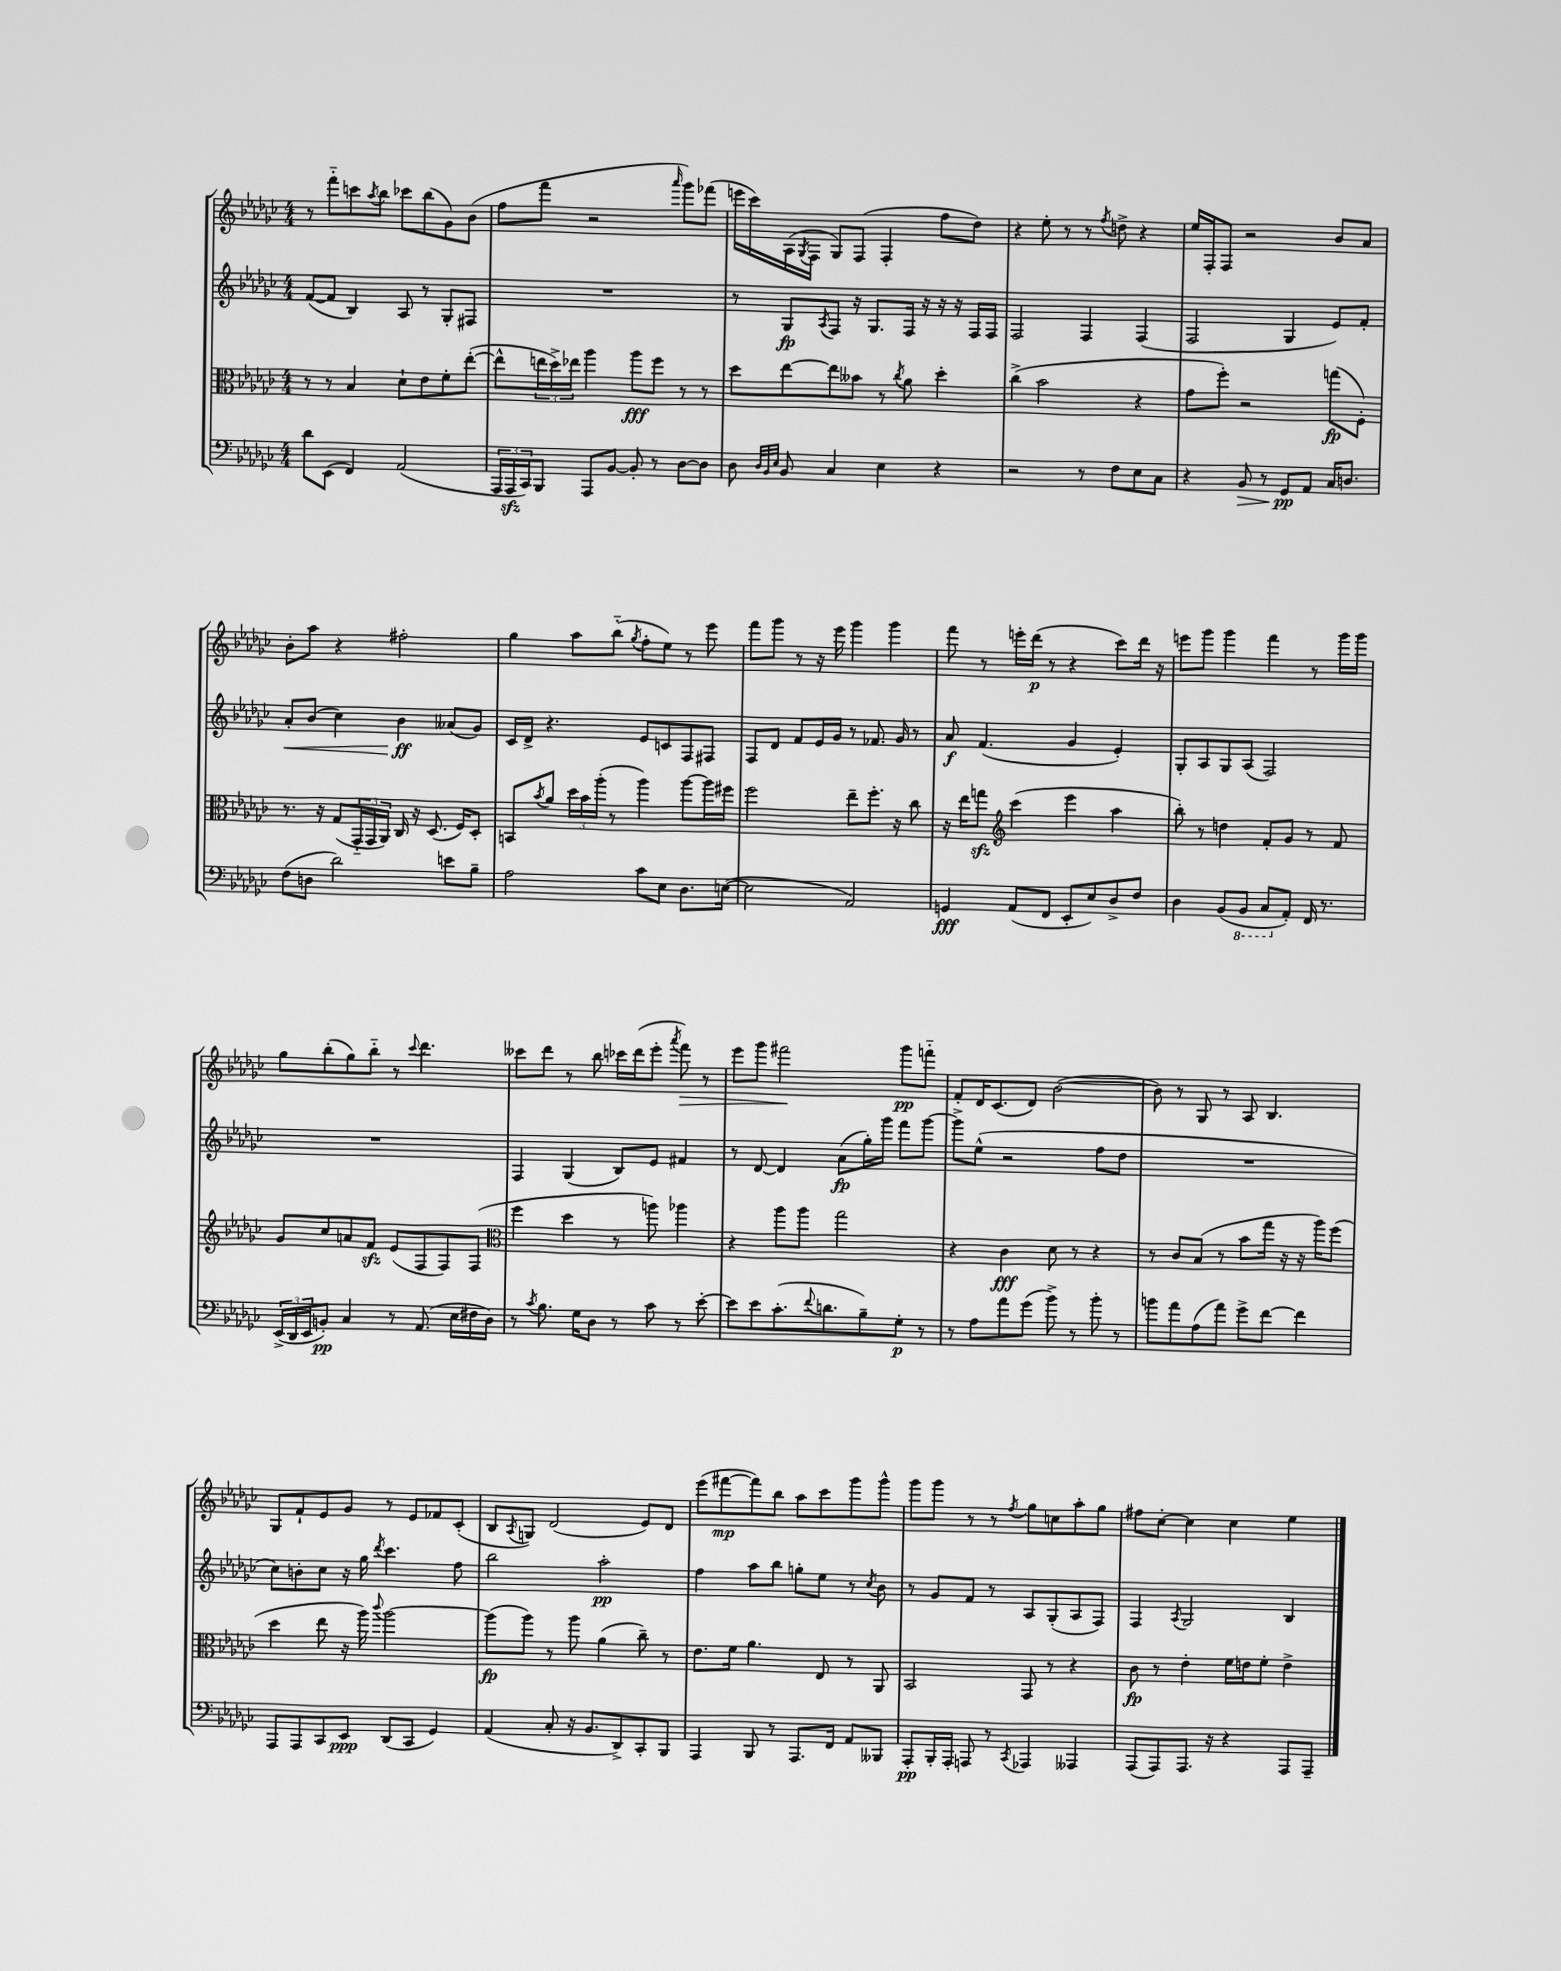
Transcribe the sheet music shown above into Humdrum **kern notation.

**kern	**dynam	**kern	**dynam	**kern	**dynam	**kern	**dynam
*part4	*part4	*part3	*part3	*part2	*part2	*part1	*part1
*staff4	*staff4	*staff3	*staff3	*staff2	*staff2	*staff1	*staff1
*clefF4	*	*clefC3	*	*clefG2	*	*clefG2	*
*k[b-e-a-d-g-c-]	*	*k[b-e-a-d-g-c-]	*	*k[b-e-a-d-g-c-]	*	*k[b-e-a-d-g-c-]	*
*M4/4	*	*M4/4	*	*M4/4	*	*M4/4	*
=20	=20	=20	=20	=20	=20	=20	=20
8d-\L	.	8r	.	([8f/L	.	8r	.
(8EE-\J	.	8r	.	8f/J]	.	8fff\L	.
4FF/)	.	4B-/	.	4B-/)	.	8cccn\	.
.	.	.	.	.	.	8qaa-/	.
.	.	.	.	.	.	8bb-\J	.
(2AA-/	.	8d-`\L	.	8A-/	.	8ccc-X\L	.
.	.	8e-\	.	8r	.	(8bb-\	.
.	.	8f'\	.	8G-'/L	.	8g-\)	.
.	.	([8ee-'\J	.	8F#X/J	.	(8b-\J	.
=21	=21	=21	=21	=21	=21	=21	=21
24AAA-/LL	.	8ee-^^\L]	.	1r	.	8ff\L	.
24AAA-zz/	.	.	.	.	.	.	.
24CC-/J)	.	.	.	.	.	.	.
8BBB-/J	.	24een\L	.	.	.	8fff\J	.
.	.	24dd-^\)	.	.	.	.	.
.	.	24ee-X\JJ	.	.	.	.	.
8AAA-/L	.	4aa-\	.	.	.	2r	.
[8BB-/J	.	.	.	.	.	.	.
8BB-'/]	.	8aa-\L	fff	.	.	.	.
8r	.	8ff\J	.	.	.	.	.
.	.	.	.	.	.	16qqaaa-/	.
[8D-\L	.	8r	.	.	.	8ggg-\L)	.
8D-\J]	.	8r	.	.	.	(8fff-X\J	.
=22	=22	=22	=22	=22	=22	=22	=22
8D-\	.	8dd-\L	.	8r	.	16eeen\LL	.
.	.	.	.	.	.	16ccc-\)	.
32qqD-/LLL	.	.	.	.	.	.	.
32qqBB-/	.	.	.	.	.	.	.
32qqE-/JJJ	.	.	.	.	.	.	.
8BB-/	.	[8ee-\	.	8G-/L	fp	(16A-\	.
.	.	.	.	.	.	8qG-/	.
.	.	.	.	.	.	16F\JJ	.
.	.	.	.	8qA-/	.	.	.
4C-/	.	8ee-\]	.	8F/J	.	8G-/L)	.
.	.	8b--X\J	.	16r	.	(8F/J	.
.	.	.	.	8.G-/L	.	.	.
4E-\	.	8r	.	.	.	4F'/	.
.	.	8qcc-/	.	.	.	.	.
.	.	8a-\	.	16F/Jk	.	.	.
.	.	.	.	16r	.	.	.
4r	.	4dd-'\	.	16r	.	8ff\L	.
.	.	.	.	16r	.	.	.
.	.	.	.	16F/LL	.	8dd-\J)	.
.	.	.	.	16F/JJ	.	.	.
=23	=23	=23	=23	=23	=23	=23	=23
2r	.	(4cc-^\	.	2F/	.	4r	.
.	.	2b-\	.	.	.	8ee-'\	.
.	.	.	.	.	.	8r	.
8r	.	.	.	4F/	.	8r	.
.	.	.	.	.	.	8qff/	.
8F\L	.	.	.	.	.	8ddn^\	.
8E-\	.	4r	.	(4F/	.	4r	.
8C-\J	.	.	.	.	.	.	.
=24	=24	=24	=24	=24	=24	=24	=24
4r	.	8g-\L	.	2F/	.	16ee-/LL	.
.	.	.	.	.	.	16F'/J	.
.	.	8ff'\J)	.	.	.	8F/J	.
!	!LO:HP:b	!	!	!	!	!	!
8BB-/	>	2r	.	.	.	2r	.
8r	.	.	.	.	.	.	.
8GG-/L	pp	.	.	4G-/	.	.	.
8AA-/J	]	.	.	.	.	.	.
16C-/KL	.	(8ggn\L	fp	8e-/L)	.	8b-/L	.
8.Dn/J	.	.	.	.	.	.	.
.	.	8F'\J)	.	8f'/J	.	8a-/J	.
!!LO:LB:g=z
=25	=25	=25	=25	=25	=25	=25	=25
!	!	!	!	!	!LO:HP:b	!	!
(8F\L	.	8.r	.	8a-'/L	<	8b-'\L	.
8Dn\J	.	.	.	(8b-/J	.	8aa-\J	.
.	.	16r	.	.	.	.	.
2d-\)	.	(8G-/L	.	4cc-\)	.	4r	.
.	.	24GG-/L	.	.	.	.	.
.	.	24GG-/	.	.	.	.	.
.	.	24AA-/JJ)	.	.	.	.	.
.	.	16C-/	.	4b-\	ff	2ff#X'\	.
.	.	16r	.	.	.	.	.
.	.	(8.D-/	.	.	.	.	.
8en\L	.	.	.	(8a--X/L	[	.	.
.	.	16F/KL)	.	.	.	.	.
8B-~\J	.	8D-'/J	.	8g-/J)	.	.	.
=26	=26	=26	=26	=26	=26	=26	=26
2A-\	.	8BBn/L	.	16c-/LL	.	4gg-\	.
.	.	.	.	16d-^/JJ	.	.	.
.	.	8qb-/	.	.	.	.	.
.	.	8a-/J	.	4.r	.	.	.
.	.	24dd-\LL	.	.	.	8aa-\L	.
.	.	24b-\	.	.	.	.	.
.	.	(24aa-'\JJ	.	.	.	.	.
.	.	8r	.	.	.	(8bb-\J	.
.	.	.	.	.	.	8qgg-/	.
8c-\L	.	4aa-\)	.	8e-/L	.	8ff'\L	.
8E-\J	.	.	.	8cn/	.	8ee-\J)	.
8.D-\L	.	[8aa-\L	.	8F/	.	8r	.
.	.	16aa-\L]	.	8F#X/J	.	8eee-\	.
([16En\Jk	.	16ff#X\JJ	.	.	.	.	.
=27	=27	=27	=27	=27	=27	=27	=27
2E\]	.	2ff\	.	8F/L	.	8fff\L	.
.	.	.	.	8d-/J	.	8ggg-\J	.
.	.	.	.	8f/L	.	8r	.
.	.	.	.	16e-/L	.	16r	.
.	.	.	.	16g-/JJ	.	16eee-\	.
2AA-/)	.	8ee-~\L	.	8r	.	4ggg-\	.
.	.	8.ff'\J	.	8.f-X/	.	.	.
.	.	.	.	.	.	4ggg-\	.
.	.	16r	.	16g-/	.	.	.
.	.	8cc-\	.	8r	.	.	.
=28	=28	=28	=28	=28	=28	=28	=28
4GGn/	fff	16r	.	8a-/	f	8fff\	.
.	.	16ee-\KL	.	.	.	.	.
.	.	8ggnzz\J	.	(4.f/	.	8r	.
*	*	*clefG2	*	*	*	*	*
(8AA-/L	.	(4ccc-\	.	.	.	16eeen'\LL	.
.	.	.	.	.	.	(16ddd-\JJ	p
8FF/J	.	.	.	.	.	8r	.
8EE-'/L	.	4eee-\	.	4g-/	.	4r	.
8E-/)	.	.	.	.	.	.	.
8D-^/	.	4aa-\	.	4e-'/)	.	8ccc-\L)	.
8F/J	.	.	.	.	.	16ddd-\Jk	.
.	.	.	.	.	.	16r	.
=29	=29	=29	=29	=29	=29	=29	=29
4D-\	.	8bb-'\)	.	8G-'/L	.	8eeen\L	.
.	.	8r	.	8A-/	.	8ggg-\J	.
(8BB-/L	.	4ddn\	.	8G-/	.	4ggg-\	.
*8ba	*	*	*	*	*	*	*
8BBB-/J	.	.	.	(8A-/J	.	.	.
8CC-/L	.	8f'/L	.	2F/)	.	4fff\	.
*X8ba	*	*	*	*	*	*	*
8AA-'/J)	.	8g-/J	.	.	.	.	.
16FF/	.	8r	.	.	.	8r	.
8.r	.	.	.	.	.	.	.
.	.	8f/	.	.	.	16ggg-\LL	.
.	.	.	.	.	.	16ggg-\JJ	.
!!LO:LB:g=z
=30	=30	=30	=30	=30	=30	=30	=30
(24EE-^/LL	.	8g-/L	.	1r	.	8gg-\L	.
24DD-/	.	.	.	.	.	.	.
24EE-/J	.	.	.	.	.	.	.
8BBn'/J)	pp	8cc-/	.	.	.	(8bb-'\	.
4C-/	.	8an/	.	.	.	8gg-\)	.
.	.	8fzz/J	.	.	.	8bb-\J	.
8r	.	(8e-/L	.	.	.	8r	.
.	.	.	.	.	.	8qqccc-/	.
(8.AA-/	.	8F/	.	.	.	4.ddd-\	.
.	.	8F/)	.	.	.	.	.
16E-\LL	.	.	.	.	.	.	.
16F#X\	.	(8F/J	.	.	.	.	.
16D-\JJ)	.	.	.	.	.	.	.
=31	=31	=31	=31	=31	=31	=31	=31
*	*	*clefC3	*	*	*	*	*
8r	.	4ff\	.	4F/	.	8ccc--X\L	.
8qc-/	.	.	.	.	.	.	.
8.B-\	.	.	.	.	.	8ddd-\J	.
.	.	4dd-\	.	(4G-/	.	8r	.
16G-\KL	.	.	.	.	.	.	.
8D-\J	.	.	.	.	.	8bb-\	.
8r	.	8r	.	8B-/L)	.	16ccc-X\LL	.
.	.	.	.	.	.	(16ddd-\J	.
8c-\	.	8aan\)	.	8e-/J	.	8eee-'\J	.
.	.	.	.	.	.	8qaaa-/	.
!	!	!	!	!	!	!	!LO:HP:b
8r	.	4aa-X\	.	4f#X/	.	8fff\)	>
[8e-'\	.	.	.	.	.	8r	.
=32	=32	=32	=32	=32	=32	=32	=32
8e-\L]	.	4r	.	8r	.	8eee-\L	.
8e-\	.	.	.	[8d-/	.	8ggg-\J	.
(8.c-'\	.	8aa-\L	.	4d-/]	.	2fff#X\	.
.	.	8aa-\J	.	.	.	.	.
8qqf/	.	.	.	.	.	.	.
8.dn\	.	.	.	.	.	.	.
.	.	2gg-\	.	(8a-\L	fp	.	.
8B-~\)	.	.	.	16gg-'\L)	.	.	.
.	.	.	.	16ggg-\JJ	.	.	.
8G-'\J	p	.	.	8fff\L	.	8ggg-\L	] pp
8r	.	.	.	[8ggg-\J	.	8fffn\J	.
=33	=33	=33	=33	=33	=33	=33	=33
8r	.	4r	.	8ggg-^\L]	.	8f'/L	.
8A-\L	.	.	.	(8ee-^^\J	.	16d-/K	.
.	.	.	.	.	.	(8.c-/	.
8a-\	.	4c-\	fff	2r	.	.	.
(8g-\J	.	.	.	.	.	8d-/J)	.
8b-^\)	.	8d-\	.	.	.	([2b-\	.
8r	.	8r	.	.	.	.	.
8b-'\	.	4r	.	8ff\L	.	.	.
8r	.	.	.	8dd-\J	.	.	.
=34	=34	=34	=34	=34	=34	=34	=34
8bn\L	.	8r	.	1r	.	8b-\])	.
8a-\	.	8c-/L	.	.	.	8r	.
(8A-\	.	(8B-/J	.	.	.	8G-/	.
8a-\J)	.	8r	.	.	.	8r	.
8g-^\L	.	8b-\L	.	.	.	8A-/	.
[8f\J	.	16gg-\Jk	.	.	.	4.B-/	.
.	.	16r	.	.	.	.	.
4f\]	.	16r	.	.	.	.	.
.	.	16aa-\KL)	.	.	.	.	.
.	.	(8ff\J	.	.	.	.	.
!!LO:LB:g=z
=35	=35	=35	=35	=35	=35	=35	=35
8AAA-/L	.	4dd-\	.	8cc-\L)	.	8G-/L	.
8AAA-/	.	.	.	8bn'\	.	8f`/	.
8CC-/	.	8ee-\	.	8cc-\J	.	8e-/	.
8EE-/J	ppp	16r	.	16r	.	8g-/J	.
.	.	16aa-\)	.	16gg-\	.	.	.
.	.	8qqccc-/	.	8qddd-/	.	.	.
(8DD-/L	.	[2aa-\	.	4.ccc-\	.	8r	.
8CC-/J	.	.	.	.	.	8e-/L	.
4GG-/)	.	.	.	.	.	8f-X/	.
.	.	.	.	8ff\	.	(8c-'/J	.
=36	=36	=36	=36	=36	=36	=36	=36
(4AA-/	.	(8aa-\L]	fp	2bb-\	.	8B-/L	.
.	.	.	.	.	.	8qA-/	.
.	.	8aa-\J)	.	.	.	8Gn/J)	.
8C-'/	.	8r	.	.	.	(2d-/	.
16r	.	8aa-\	.	.	.	.	.
8.BB-/L	.	.	.	.	.	.	.
.	.	(4a-\	.	2aa-'\	pp	.	.
8DD-^/)	.	.	.	.	.	.	.
8CC-'/	.	8cc-~\)	.	.	.	8e-/L)	.
8BBB-/J	.	8r	.	.	.	8d-/J	.
=37	=37	=37	=37	=37	=37	=37	=37
4AAA-/	.	8.e-\L	.	4ff\	.	(8eee-\L	.
.	.	.	.	.	.	[8fff#X\	mp
.	.	16f\Jk	.	.	.	.	.
8BBB-/	.	4.a-\	.	8aa-\L	.	8fff#\])	.
8r	.	.	.	8bb-\J	.	8bb-\J	.
8.AAA-/L	.	.	.	8ggn'\L	.	8aa-\L	.
.	.	8E-/	.	8ee-\J	.	8ccc-\	.
16FF/Jk	.	.	.	.	.	.	.
8AA-/L	.	8r	.	8r	.	8ggg-\	.
.	.	.	.	8qcc-/	.	.	.
8BBB--X/J	.	8AA-/	.	8b-\	.	8ggg-^^\J	.
=38	=38	=38	=38	=38	=38	=38	=38
8AAA-'/L	pp	2BB-/	.	8r	.	8ggg-\L	.
16BBB-'/L	.	.	.	8g-/L	.	8ggg-\J	.
16AAA-'/JJ	.	.	.	.	.	.	.
8AAAn/	.	.	.	8f/J	.	8r	.
8r	.	.	.	8r	.	8r	.
8qCC-/	.	.	.	.	.	8qff/	.
4AAA-X/	.	8GG-/	.	8A-/L	.	8gg-\L	.
.	.	8r	.	(8G-'/	.	8ccn\	.
4AAA--X/	.	4r	.	8A-/	.	8aa-'\	.
.	.	.	.	8F/J)	.	8gg-\J	.
=39	=39	=39	=39	=39	=39	=39	=39
(8AAA-/L	.	8c-\	fp	4F/	.	8ff#X\L	.
8AAA-/)	.	8r	.	.	.	[8cc-'\J	.
.	.	.	.	8qA-/	.	.	.
8.AAA-/J	.	4e-'\	.	2G-/	.	4cc-\]	.
16r	.	.	.	.	.	.	.
4r	.	16f\LL	.	.	.	4cc-\	.
.	.	16en\J	.	.	.	.	.
.	.	8f'\J	.	.	.	.	.
8AAA-/L	.	4e^\	.	4B-/	.	4ee-\	.
8AAA-~/J	.	.	.	.	.	.	.
==	==	==	==	==	==	==	==
*-	*-	*-	*-	*-	*-	*-	*-
